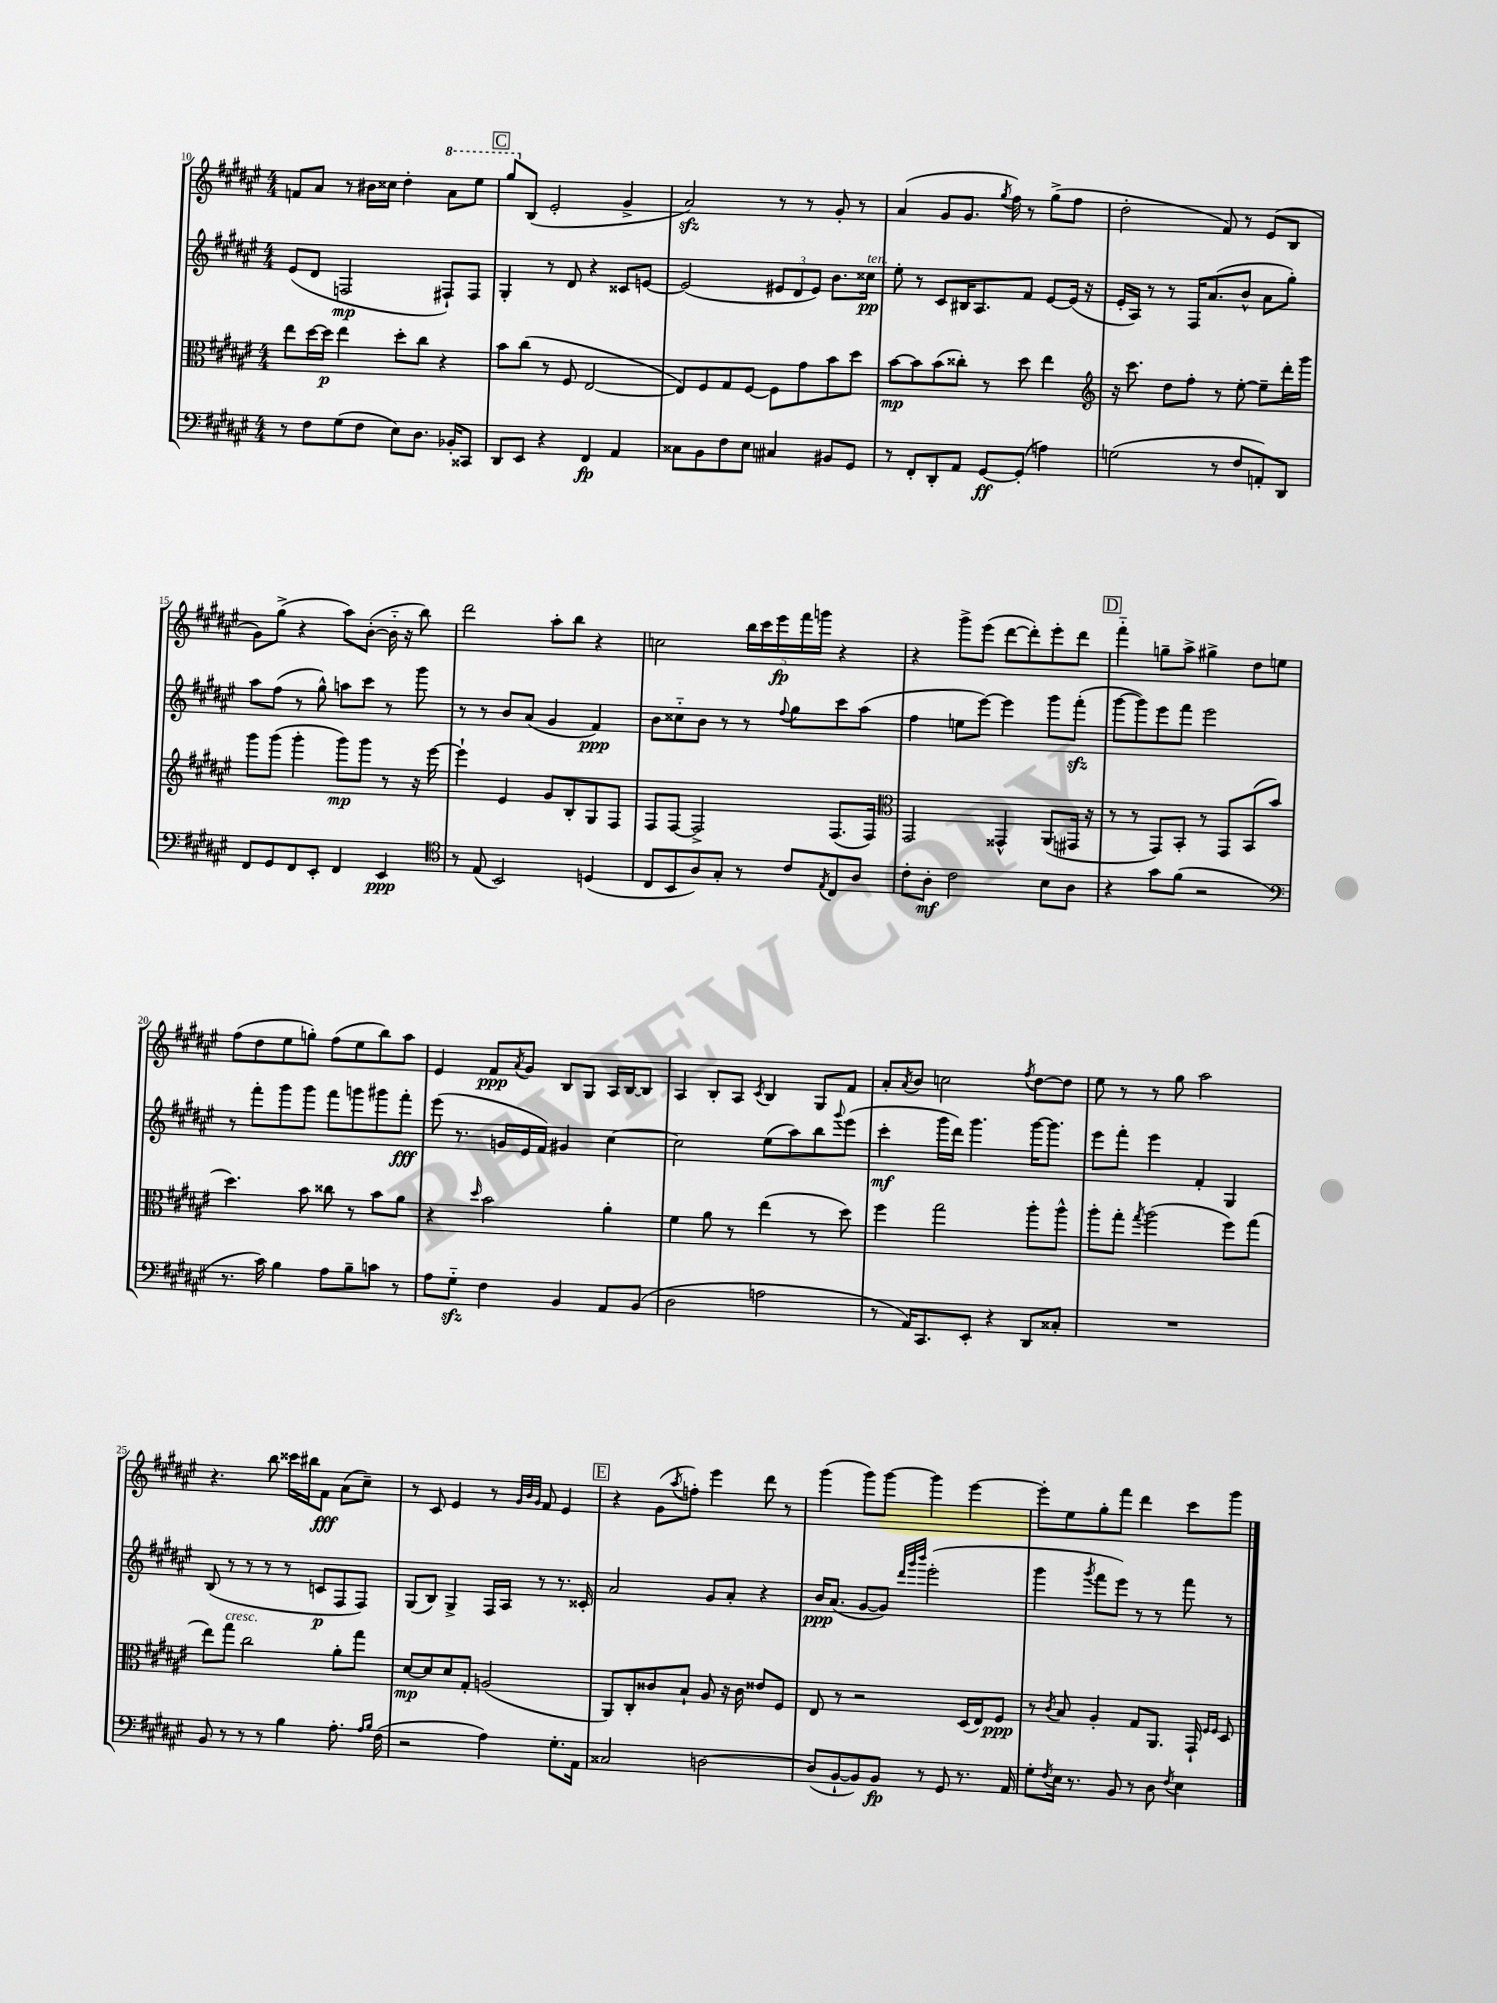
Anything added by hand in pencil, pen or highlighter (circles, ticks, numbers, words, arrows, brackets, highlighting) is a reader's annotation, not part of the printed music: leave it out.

**kern	**dynam	**kern	**dynam	**kern	**dynam	**kern	**dynam
*part4	*part4	*part3	*part3	*part2	*part2	*part1	*part1
*staff4	*staff4	*staff3	*staff3	*staff2	*staff2	*staff1	*staff1
*clefF4	*	*clefC3	*	*clefG2	*	*clefG2	*
*k[f#c#g#d#a#e#]	*	*k[f#c#g#d#a#e#]	*	*k[f#c#g#d#a#e#]	*	*k[f#c#g#d#a#e#]	*
*M4/4	*	*M4/4	*	*M4/4	*	*M4/4	*
=10	=10	=10	=10	=10	=10	=10	=10
8r	.	8ee#\L	.	(8e#/L	.	8fn/L	.
8F#\L	.	[16dd#\L	.	8d#/J	.	8a#/J	.
.	.	16dd#\JJ]	p	.	.	.	.
(8G#\	.	4ee#\	.	2Fn/	mp	8r	.
8F#\J	.	.	.	.	.	16b#X\LL	.
.	.	.	.	.	.	16cc##X\JJ	.
8E#\L)	.	8dd#'\L	.	.	.	4dd#'\	.
8.D#\J	.	8cc#\J	.	.	.	.	.
*	*	*	*	*	*	*8va	*
.	.	4r	.	8F#X`/L)	.	8aa#\L	.
16BB-X'/KL	.	.	.	.	.	.	.
8CC##X/J	.	.	.	8F#/J	.	8eee#\J	.
!!LO:REH:place=s1:t=C
=11	=11	=11	=11	=11	=11	=11	=11
8DD#/L	.	8b\L	.	4G#'/	.	8ggg#/L	.
*	*	*	*	*	*	*X8va	*
8EE#/J	.	(8cc#\J	.	.	.	(8B/J	.
4r	.	8r	.	8r	.	2e#'/	.
.	.	8F#/	.	8d#/	.	.	.
4FF#/	fp	[2E#/	.	4r	.	.	.
4AA#/	.	.	.	8c##X/L	.	4g#^/	.
.	.	.	.	[8en/J	.	.	.
=12	=12	=12	=12	=12	=12	=12	=12
8C##X\L	.	8E#/L])	.	(2e/]	.	2a#zz/)	.
8BB\	.	8F#/	.	.	.	.	.
8F#\	.	8G#/	.	.	.	.	.
8E#\J	.	[8F#/J	.	.	.	.	.
4C#X/	.	8F#\L]	.	12e#X/L	.	8r	.
.	.	.	.	12d#/	.	.	.
.	.	8g#\	.	.	.	8r	.
.	.	.	.	12e#/J)	.	.	.
8BB#X/L	.	8b\	.	8.b\L	.	8g#'/	.
8GG#/J	.	8dd#\J	.	.	.	8r	.
!	!	!	!	!LO:TX:a:i:t=ten.	!	!	!
.	.	.	.	16cc##X\Jk	pp	.	.
=13	=13	=13	=13	=13	=13	=13	=13
8r	.	[8b\L	mp	8ee#'\	.	(4a#/	.
8FF#'/L	.	8b\]	.	8r	.	.	.
8DD#'/	.	(8b\	.	8c#/L	.	8g#/L	.
8AA#/J	.	8cc##X'\J)	.	16B#X/K	.	8.g#/J	.
.	.	.	.	8.A#/	.	.	.
[8GG#/L	ff	8r	.	.	.	.	.
.	.	.	.	.	.	8qgg#/	.
.	.	.	.	.	.	16ff#\)	.
(8GG#'/J]	.	8dd#\	.	8f#/J	.	8r	.
4An\)	.	4ee#\	.	[8e#/L	.	(8gg#^\L	.
.	.	.	.	(16e#/Jk]	.	8ff#\J	.
.	.	.	.	16r	.	.	.
=14	=14	=14	=14	=14	=14	=14	=14
*	*	*clefG2	*	*	*	*	*
(2Gn\	.	16r	.	16e#'/LL	.	2dd#'\	.
.	.	8.ccc#\	.	16A#/JJ)	.	.	.
.	.	.	.	8r	.	.	.
.	.	8dd#\L	.	8r	.	.	.
.	.	8ff#'\J	.	16F#/KL	.	.	.
.	.	.	.	(8.a#/	.	.	.
8r	.	8r	.	.	.	8f#/)	.
8F#/L	.	[8ee#'\	.	8b^^/J	.	8r	.
8AAn'/)	.	8ee#~\L]	.	8a#\L	.	(8e#/L	.
8DD#/J	.	16ddd#'\L	.	8gg#'\J)	.	8B/J	.
.	.	16ggg#\JJ	.	.	.	.	.
!!LO:LB:g=z
=15	=15	=15	=15	=15	=15	=15	=15
8FF#/L	.	8ggg#\L	.	8aa#\L	.	8g#\L)	.
8GG#/	.	(8ggg#\J	.	(8ff#\J	.	(8gg#^\J	.
8FF#/	.	4ggg#'\	.	8r	.	4r	.
8EE#'/J	.	.	.	8gg#^^\)	.	.	.
4FF#/	.	8ggg#\L)	mp	8aan\L	.	8aa#\L)	.
.	.	8ggg#\J	.	8ccc#\J	.	([8b'\J	.
4EE#/	ppp	8r	.	8r	.	16b\]	.
.	.	.	.	.	.	16r	.
.	.	16r	.	8ggg#\	.	8bb\)	.
.	.	[16eee#\	.	.	.	.	.
=16	=16	=16	=16	=16	=16	=16	=16
*clefC4	*	*	*	*	*	*	*
8r	.	4eee#`\]	.	8r	.	2ddd#\	.
(8E#/	.	.	.	8r	.	.	.
2BB/)	.	4e#/	.	8b/L	.	.	.
.	.	.	.	(8a#/J	.	.	.
.	.	8g#/L	.	4g#/	.	8aa#'\L	.
.	.	8B'/	.	.	.	8bb\J	.
(4Dn/	.	8G#/	.	4f#/)	ppp	4r	.
.	.	8F#/J	.	.	.	.	.
=17	=17	=17	=17	=17	=17	=17	=17
8C#/L	.	8F#/L	.	8b\L	.	2ccn\	.
8BB/	.	[8F#/J	.	8cc##X\	.	.	.
8A#/)	.	2F#^/]	.	8b\J	.	.	.
8G#'/J	.	.	.	8r	.	.	.
8r	.	.	.	8r	.	20bb\LL	.
.	.	.	.	.	.	20ccc#\	.
.	.	.	.	.	.	20eee#\	fp
.	.	.	.	8qqff#/	.	.	.
8c#/L	.	.	.	8gg#\L	.	.	.
.	.	.	.	.	.	20fff#\	.
.	.	.	.	.	.	20gggn\JJ	.
8qE#/	.	.	.	.	.	.	.
8C#/	.	(8.F#/L	.	8ccc#\	.	4r	.
8A#/J	.	.	.	(8aa#\J	.	.	.
.	.	16F#/Jk)	.	.	.	.	.
=18	=18	=18	=18	=18	=18	=18	=18
*	*	*clefC3	*	*	*	*	*
8c#'\L	.	2GG#/	.	4ff#\	.	4r	.
8A#'\J	mf	.	.	.	.	.	.
2c#\	.	.	.	8een\L	.	8ggg#^\L	.
.	.	.	.	[8eee#\J)	.	(8eee#\J	.
.	.	4GG##X^^/	.	4eee#\]	.	[8ddd#\L	.
.	.	.	.	.	.	8ddd#'\])	.
8B\L	.	(8AA#/L	.	8ggg#\L	.	8eee#'\	.
8A#\J	.	16GG#X/Jk	.	(8fff#zz'\J	.	8ddd#\J	.
.	.	16r	.	.	.	.	.
!!LO:REH:place=s1:t=D
=19	=19	=19	=19	=19	=19	=19	=19
4r	.	8r	.	[8ggg#\L	.	4fff#\	.
.	.	8r	.	8ggg#\])	.	.	.
8g#\L	.	8GG#/L)	.	8eee#\	.	8ggn~\L	.
(8f#\J	.	8BB'/J	.	8fff#\J	.	8aa#^\J	.
2r	.	8r	.	2eee#\	.	4gg#X^\	.
.	.	8GG#/L	.	.	.	.	.
.	.	(8BB/	.	.	.	8dd#\L	.
.	.	8b/J	.	.	.	8een\J	.
!!LO:LB:g=z
=20	=20	=20	=20	=20	=20	=20	=20
*clefF4	*	*	*	*	*	*	*
8.r	.	4.dd#\)	.	8r	.	(8ff#\L	.
.	.	.	.	8fff#'\L	.	8dd#\	.
16c#\)	.	.	.	.	.	.	.
4B\	.	.	.	8ggg#\	.	8ee#\	.
.	.	8b\	.	8ggg#\J	.	8ggn'\J)	.
8A#\L	.	8cc##X\	.	8fff#\L	.	(8ff#\L	.
8B~\	.	8r	.	8gggn\	.	8ee#\	.
8cn\J	.	8b\L	.	8ggg#X\	.	8bb\)	.
8r	.	8a#\J	.	8fff#'\J	fff	8aa#\J	.
=21	=21	=21	=21	=21	=21	=21	=21
8A#\L	.	4r	.	(8eee#\	.	4e#/	.
8G#zz\J	.	.	.	8.r	.	.	.
.	.	16qqdd#/	.	.	.	.	.
4F#\	.	2b\	.	.	.	8f#/L	ppp
.	.	.	.	16gn/LL	.	.	.
.	.	.	.	.	.	8qa#/	.
.	.	.	.	16e#/	.	8g#/J	.
.	.	.	.	16f#/JJ)	.	.	.
4BB/	.	.	.	4g#X/	.	8B/L	.
.	.	.	.	.	.	8G#/J	.
8AA#/L	.	4a#'\	.	[4cc#\	.	16A#/LL	.
.	.	.	.	.	.	[16B/J	.
(8BB/J	.	.	.	.	.	8B/J]	.
=22	=22	=22	=22	=22	=22	=22	=22
2D#\	.	4f#\	.	2cc#\]	.	4A#/	.
.	.	8a#\	.	.	.	8B'/L	.
.	.	8r	.	.	.	8A#/J	.
.	.	.	.	.	.	8qc#/	.
2An\	.	(4ee#\	.	(8ee#\L	.	4B/	.
.	.	.	.	8aa#\)	.	.	.
.	.	8r	.	8bb\	.	8G#/L	.
.	.	.	.	8qqggg#/	.	.	.
.	.	8dd#\)	.	(8eee#\J	.	8f#/J	.
=23	=23	=23	=23	=23	=23	=23	=23
8r	.	4ff#\	.	4ccc#'\	mf	8a#'/L	.
.	.	.	.	.	.	8qa#/	.
16AA#/KL)	.	.	.	.	.	8b/J	.
8.CC#/	.	.	.	.	.	.	.
.	.	2gg#\	.	16ggg#\LL	.	2ccn\	.
.	.	.	.	16ddd#\JJ)	.	.	.
8EE#'/J	.	.	.	4.ggg#\	.	.	.
4r	.	.	.	.	.	.	.
.	.	.	.	.	.	8qff#/	.
8DD#/L	.	8aa#'\L	.	[16ggg#\KL	.	[8dd#\L	.
.	.	.	.	8.ggg#\J]	.	.	.
8C##X'/J	.	8aa#^^\J	.	.	.	8dd#\J]	.
=24	=24	=24	=24	=24	=24	=24	=24
1r	.	8aa#'\L	.	8eee#\L	.	8ee#\	.
.	.	8gg#'\J	.	8fff#'\J	.	8r	.
.	.	8qgg#/	.	.	.	.	.
.	.	(2aa#\	.	4eee#\	.	8r	.
.	.	.	.	.	.	8gg#\	.
.	.	.	.	4f#'/	.	2aa#\	.
.	.	8ff#\L)	.	4G#/	.	.	.
.	.	(8gg#\J	.	.	.	.	.
!!LO:LB:g=z
=25	=25	=25	=25	=25	=25	=25	=25
8BB/	.	8ee#\L)	.	(8B/	.	4.r	.
!	!	!LO:TX:a:i:t=cresc.	!	!	!	!	!
8r	.	8gg#\J	.	8r	.	.	.
8r	.	2cc#\	.	8r	.	.	.
8r	.	.	.	8r	.	8bb\	.
4B\	.	.	.	8r	.	16ccc##X\LL	.
.	.	.	.	.	.	16bb#X\J	.
.	.	.	.	8cn/L	p	8f#\J	fff
8.A#'\	.	8a#'\L	.	8F#/	.	(8a#\L	.
.	.	8gg#\J	.	8F#/J)	.	8cc#~\J)	.
16qqA#/LL	.	.	.	.	.	.	.
16qqB/JJ	.	.	.	.	.	.	.
(16F#\	.	.	.	.	.	.	.
=26	=26	=26	=26	=26	=26	=26	=26
2r	.	[8d#/L	mp	(8G#/L	.	8r	.
.	.	8d#/]	.	8B/J)	.	8c#/	.
.	.	8d#/	.	4G#^/	.	4e#/	.
.	.	8G#'/J	.	.	.	.	.
4A#\)	.	(2An/	.	16F#/LL	.	8r	.
.	.	.	.	16A#/JJ	.	.	.
.	.	.	.	.	.	32qqg#/LLL	.
.	.	.	.	.	.	32qqb/	.
.	.	.	.	.	.	32qqg#/JJJ	.
.	.	.	.	8r	.	8f#/	.
8.G#'\L	.	.	.	8.r	.	4e#/	.
16AA#\Jk	.	.	.	16c##X'/	.	.	.
!!LO:REH:place=s1:t=E
=27	=27	=27	=27	=27	=27	=27	=27
2C##X/	.	8AA#/L)	.	2a#/	.	4r	.
.	.	8C#'/	.	.	.	.	.
.	.	8c##X/	.	.	.	(8g#\L	.
.	.	.	.	.	.	8qaa#/	.
.	.	8B`/J	.	.	.	8ffn'\J)	.
[2Dn\	.	8A#/	.	8g#/L	.	4eee#\	.
.	.	16r	.	8a#'/J	.	.	.
.	.	16c##\	.	.	.	.	.
.	.	8e##X/L	.	4r	.	8ddd#\	.
.	.	8F#/J	.	.	.	8r	.
=28	=28	=28	=28	=28	=28	=28	=28
(8D/L]	.	8E#/	.	16b/KL	ppp	(4ggg#\	.
.	.	.	.	(8.a#/J	.	.	.
[8BB`/	.	8r	.	.	.	.	.
8BB/])	.	2r	.	[8g#/L	.	8ggg#\L)	.
8BB/J	fp	.	.	8g#/J])	.	[8ggg#\J	.
.	.	.	.	32qqddd#/LLL	.	.	.
.	.	.	.	32qqggg#/	.	.	.
.	.	.	.	32qqbbb/JJJ	.	.	.
8r	.	.	.	(2eee#'\	.	4ggg#\]	.
8GG#/	.	.	.	.	.	.	.
8.r	.	(16D#/LL	.	.	.	[4eee#\	.
.	.	16E#/J)	.	.	.	.	.
.	.	8F#/J	ppp	.	.	.	.
16AA#/	.	.	.	.	.	.	.
=29	=29	=29	=29	=29	=29	=29	=29
8G#'\L	.	8r	.	4ggg#\	.	8eee#'\L]	.
8qF#/	.	8qc#/	.	.	.	.	.
16E#\Jk	.	8B/	.	.	.	8ee#\	.
8.r	.	.	.	.	.	.	.
.	.	.	.	8qggg#/	.	.	.
.	.	4A#'/	.	8fff#\L	.	8gg#'\	.
8BB/	.	.	.	8eee#\J)	.	8fff#\J	.
8r	.	8G#/L	.	8r	.	4ddd#\	.
8D#\	.	8.AA#/J	.	8r	.	.	.
8qF#/	.	.	.	.	.	.	.
4E#\	.	.	.	8fff#\	.	8ccc#\L	.
.	.	16GG#`/	.	.	.	.	.
.	.	16qqF#/LL	.	.	.	.	.
.	.	16qqF#/JJ	.	.	.	.	.
.	.	8D#/	.	8r	.	8ggg#\J	.
==	==	==	==	==	==	==	==
*-	*-	*-	*-	*-	*-	*-	*-
